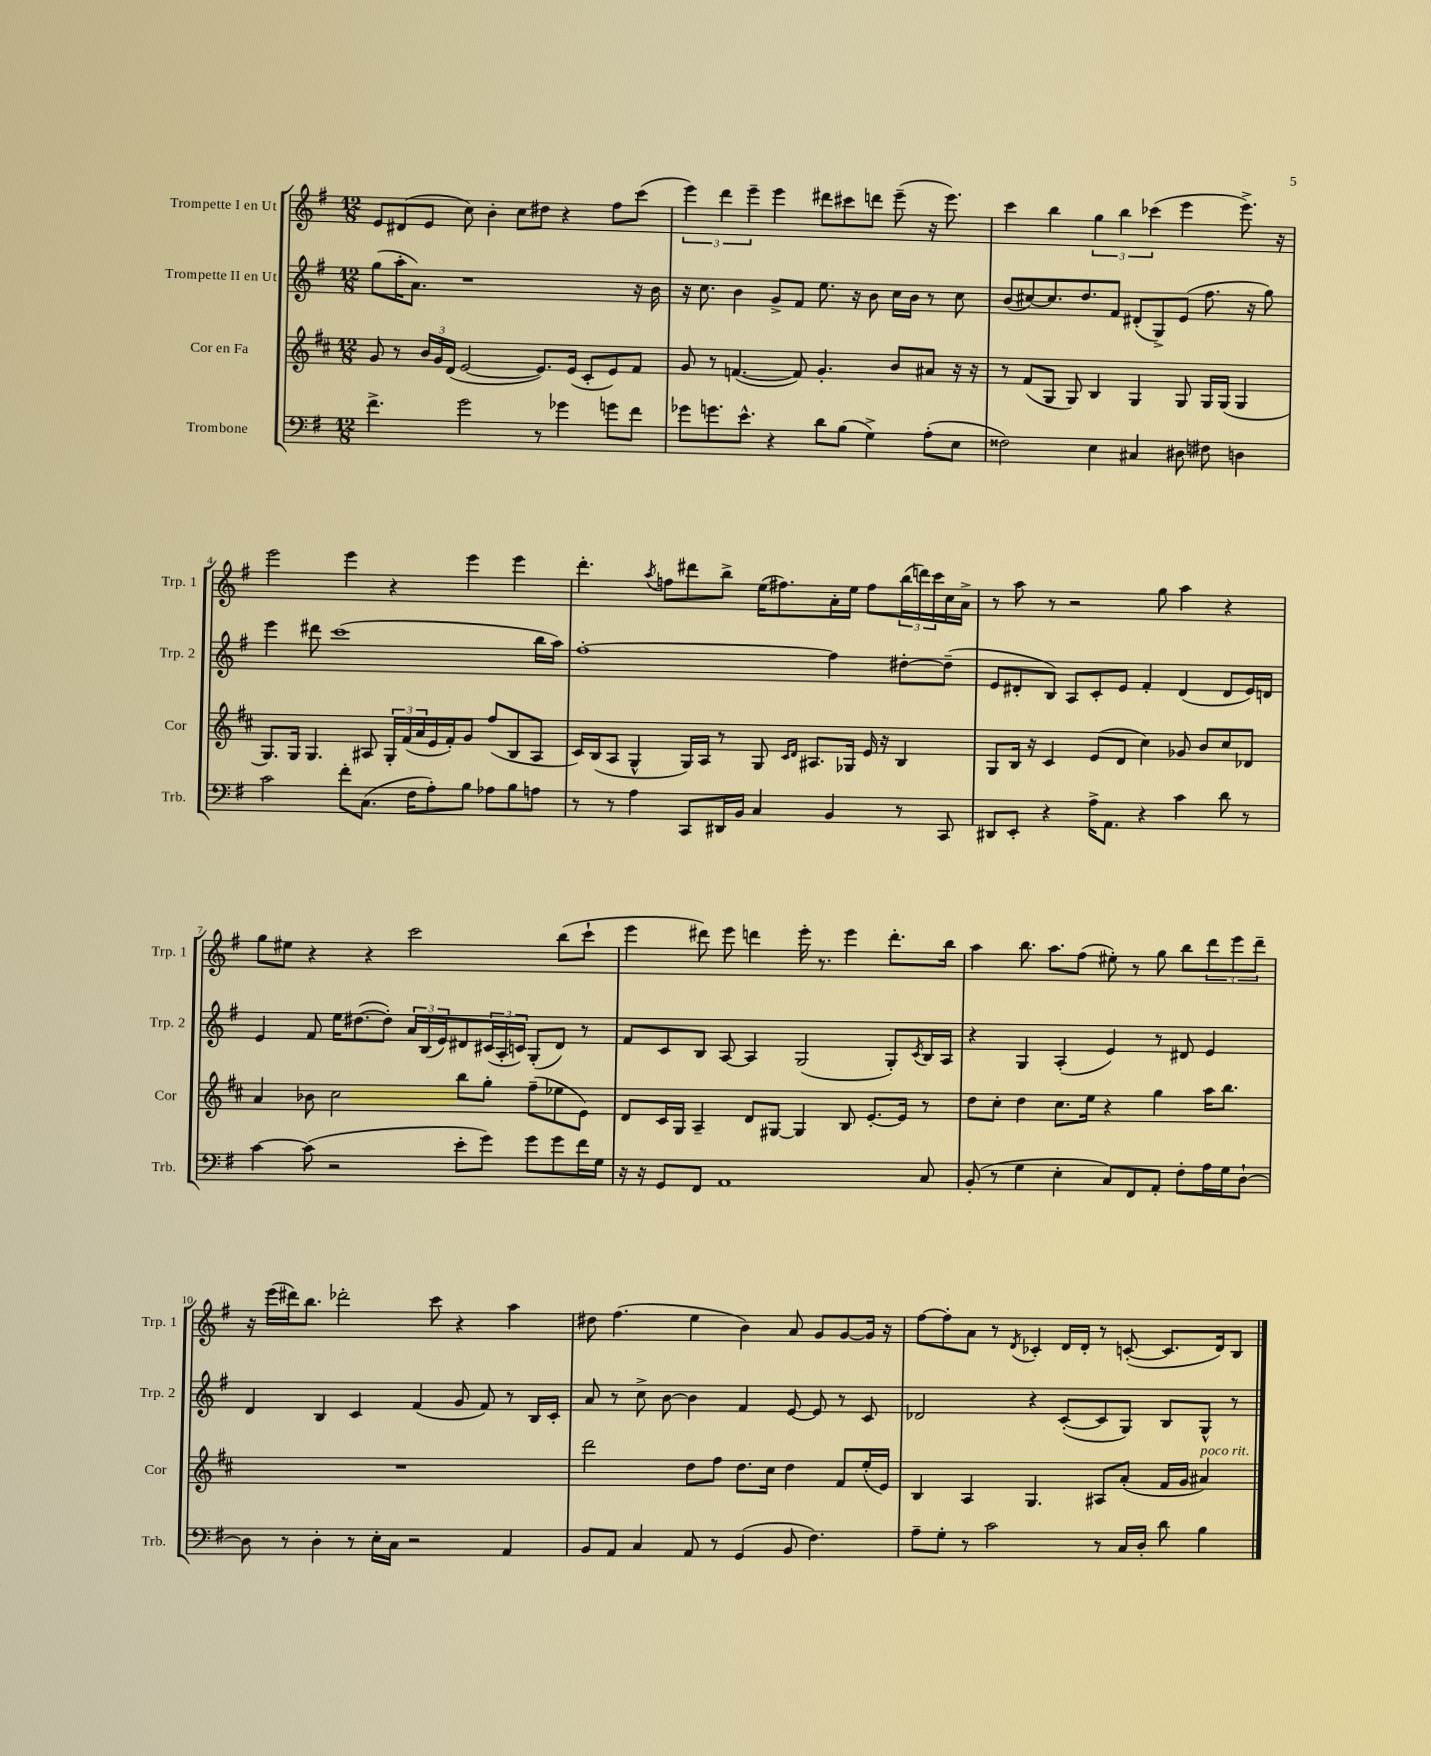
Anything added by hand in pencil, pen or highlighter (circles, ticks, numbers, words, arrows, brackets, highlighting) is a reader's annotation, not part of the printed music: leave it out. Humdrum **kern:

**kern	**kern	**kern	**kern
*part4	*part3	*part2	*part1
*staff4	*staff3	*staff2	*staff1
*I"Trombone	*I"Cor en Fa	*I"Trompette II en Ut	*I"Trompette I en Ut
*I'Trb.	*I'Cor	*I'Trp. 2	*I'Trp. 1
*clefF4	*clefG2	*clefG2	*clefG2
*k[f#]	*k[f#c#]	*k[f#]	*k[f#]
*M12/8	*M12/8	*M12/8	*M12/8
=1	=1	=1	=1
4.f#^\	8g/	(8gg\L	8e/L
.	8r	16aa'\K	(8d#X/
.	.	8.a\J)	.
.	24b/LL	.	8e/J
.	24g/	.	.
.	(24d/JJ	.	.
2g\	[2e/	1r	8cc\)
.	.	.	4b'\
.	.	.	8cc\L
8r	8.e/L])	.	8dd#X\J
4g-X\	.	.	4r
.	(16e/Jk	.	.
.	8c#'/L	.	.
8gn\L	8e/)	.	8ff#\L
8f#\J	8f#/J	16r	(8ccc\J
.	.	16b\	.
=2	=2	=2	=2
8g-X\L	8g/	16r	6eee\)
.	.	8.cc\	.
8.gn\	8r	.	.
.	.	.	6ddd\
.	([4.fn/	4b\	.
8.e^^\J	.	.	.
.	.	.	6eee~\
4r	.	8g^/L	4eee\
.	8f/])	8f#/J	.
8d\L	4.g'/	8.ee\	8ddd#X\L
(8B\J	.	.	8ccc#X\
.	.	16r	.
4G^\)	.	8b\	8dddn\J
.	8b/L	16cc\LL	(8eee~\
.	.	16b\JJ	.
(8A'\L	8a#X/J	8r	16r
.	.	.	8.eee\)
8E\J	16r	8cc\	.
.	16r	.	.
=3	=3	=3	=3
2F##X\)	8r	(8b/L	4ccc\
.	(8f#/L	[8cc#X/)	.
.	8G/J	8.cc#/]	4bb\
.	8G/)	.	.
.	.	8.dd/	.
4E\	4B/	.	6gg\
.	.	8f#/J	.
.	.	.	6bb\
4C#X/	4G/	(8d#X'/L	.
.	.	.	(6ccc-X\
.	.	8G^/)	.
8D#X\	8G/	(8e/J	4eee\
8F#X\	16G/LL	8.ff#\	.
.	(16G/JJ	.	.
4Dn\	4G/	.	8.eee^\)
.	.	16r	.
.	.	8gg\)	.
.	.	.	16r
!!LO:LB:g=z
=4	=4	=4	=4
2c\	8.G/L)	4eee\	2eee\
.	16G/Jk	.	.
.	4.G/	8ddd#X\	.
.	.	(1ccc	.
8f#'\L	.	.	4eee\
(8.C\J	8A#X/	.	.
.	24G'/LL	.	4r
.	(24f#/	.	.
16F#\KL	.	.	.
.	24a/	.	.
8A'\)	16e/	.	.
.	16f#'/J)	.	.
8B\J	8g/J	.	4eee\
8A-X\L	(8ff#/L	.	.
8B\	8B/	.	4eee\
8An\J	8A#/J	16bb\LL	.
.	.	16aa\JJ)	.
=5	=5	=5	=5
8r	16c#/LL)	[1ff#'	4.ddd'\
.	(16B/J	.	.
8r	8A/J	.	.
4A\	4G^^/	.	.
.	.	.	8qaa/
.	.	.	8ffn\L
8CC/L	16G/LL)	.	8ddd#X\
.	16A/JJ	.	.
16DD#X/L	8r	.	8bb^\J
16BB/JJ	.	.	.
4C/	8G/	.	(16ee\KL
.	.	.	8.ff#X\)
.	16qqc#/LL	.	.
.	16qqd/JJ	.	.
.	8.A#X/L	.	.
4BB/	.	4ff#\]	16a'\L
.	16G-X/Jk	.	16ee\JJ
.	16e/	.	8ff#\L
.	16r	.	.
8r	4B/	[8dd#X'\L	(24bb\L
.	.	.	24dddn\)
.	.	.	24ccc\
8CC/	.	(8dd#~\J]	16cc\
.	.	.	16a^\JJ
=6	=6	=6	=6
8DD#X/L	8G/L	8e/L	8r
8EE'/J	16B/Jk	8d#X'/	8aa\
.	16r	.	.
4r	4c#/	8B/J)	8r
.	.	8A/L	2r
16A^\KL	(8e/L	8c'/	.
8.AA\J	.	.	.
.	8d/J	8e/J	.
4r	4cc#\)	4f#'/	.
.	.	.	8gg\
4c\	8g-X/	(4d#/	4aa\
.	8b/L	.	.
8d\	8cc#/	8d#/L	4r
8r	8d-X/J	16e/L)	.
.	.	16dn/JJ	.
!!LO:LB:g=z
=7	=7	=7	=7
[4c\	4a/	4e/	8gg\L
.	.	.	8ee#X\J
(8c\]	8b-X\	8f#/	4r
2r	2cc#\	16ee\KL	.
.	.	([8.dd#X\	.
.	.	.	4r
.	.	8dd#'\J])	.
.	.	24a/LL	2ccc\
.	.	(24B/	.
.	.	24e/J)	.
8e'\L	8bb\L	8d#X/	.
8g\J)	8gg'\J	(24c#X/L	.
.	.	24A'/	.
.	.	24cn/JJ)	.
8g\L	(8ff#~\L	(8G'/L	.
8g\	8ee-X\	8d#/J)	(8bb\L
16f#\L	8e\J)	8r	8ccc`\J
16G\JJ	.	.	.
=8	=8	=8	=8
16r	8d/L	8f#/L	4eee\
16r	.	.	.
8GG/L	16c#/L	8c/	.
.	16G/JJ	.	.
8FF#/J	4A~/	8B/J	8ddd#X\)
1AA	.	[8A/	8eee\
.	8d/L	4A/]	4dddn\
.	[8G#X/J	.	.
.	4G#/]	(2G/	16eee'\
.	.	.	8.r
.	8B/	.	4eee\
.	[8.e'/L	.	.
.	.	8G'/L)	8.ddd'\L
.	16e/Jk]	.	.
.	.	8qc/	.
8C/	8r	16B/L	.
.	.	16A/JJ	16bb\Jk
=9	=9	=9	=9
(8BB'/	8dd\L	4r	4aa\
8r	8cc#'\J	.	.
4G\	4dd\	4G/	8.bb\
.	.	.	8.aa\L
4E'\	8.cc#\L	(4A'/	.
.	.	.	(8ff#\J
.	16ee\Jk	.	.
8C/L)	4r	4e/)	8ee#X'\)
8FF#/	.	.	8r
8AA'/J	4gg\	8r	8gg\
8F#'\L	.	8d#X/	8bb\L
16A\L	16aa\KL	4e/	12ddd\
16G\J	8.bb\J	.	.
.	.	.	12eee\
[8D`\J	.	.	.
.	.	.	12ddd~\J
!!LO:LB:g=z
=10	=10	=10	=10
8D\]	1.r	4d/	16r
.	.	.	(16eee\LL
8r	.	.	16ddd#X\J)
.	.	.	8.bb\J
4D'\	.	4B/	.
.	.	.	2ddd-X'\
8r	.	4c/	.
16E'\LL	.	.	.
16C\JJ	.	.	.
2r	.	(4f#/	.
.	.	.	8ccc\
.	.	8g/	4r
.	.	8f#/)	.
4AA/	.	8r	4aa\
.	.	16B/LL	.
.	.	16c'/JJ	.
=11	=11	=11	=11
8BB/L	2ddd\	8a/	8dd#X\
8AA/J	.	8r	(4.ff#\
4C/	.	8cc^\	.
.	.	[8b\	.
8AA/	8dd\L	4b\]	4ee\
8r	8ff#\J	.	.
(4GG/	8.dd\L	4f#/	4b\)
.	16cc#\Jk	.	.
8BB/	4dd\	[8e/	8a/
4.F#\)	.	8e/]	8g/L
.	8f#/L	8r	[8g/
.	(16ee'/L	8c/	16g/Jk]
.	16e/JJ)	.	16r
=12	=12	=12	=12
8A~\L	4B/	2d-X/	[8ff#\L
8G'\J	.	.	8ff#'\]
8r	4A/	.	8a\J
2c\	.	.	8r
.	.	.	8qd/
.	4.G/	4r	4c-X'/
.	.	([8c'/L	16d/LL
.	.	.	16d'/JJ
8r	8A#X/L	8c/]	8r
16C/LL	(8a'/J	8G/J)	([8cn'/
16D'/JJ	.	.	.
8d\	16f#/LL	8B/L	8.c/L]
.	16g/JJ	.	.
!	!LO:TX:a:i:t=poco rit.	!	!
4B\	4a#X/)	8G^^/J	.
.	.	.	16d/k)
.	.	8r	8B/J
==	==	==	==
*-	*-	*-	*-
